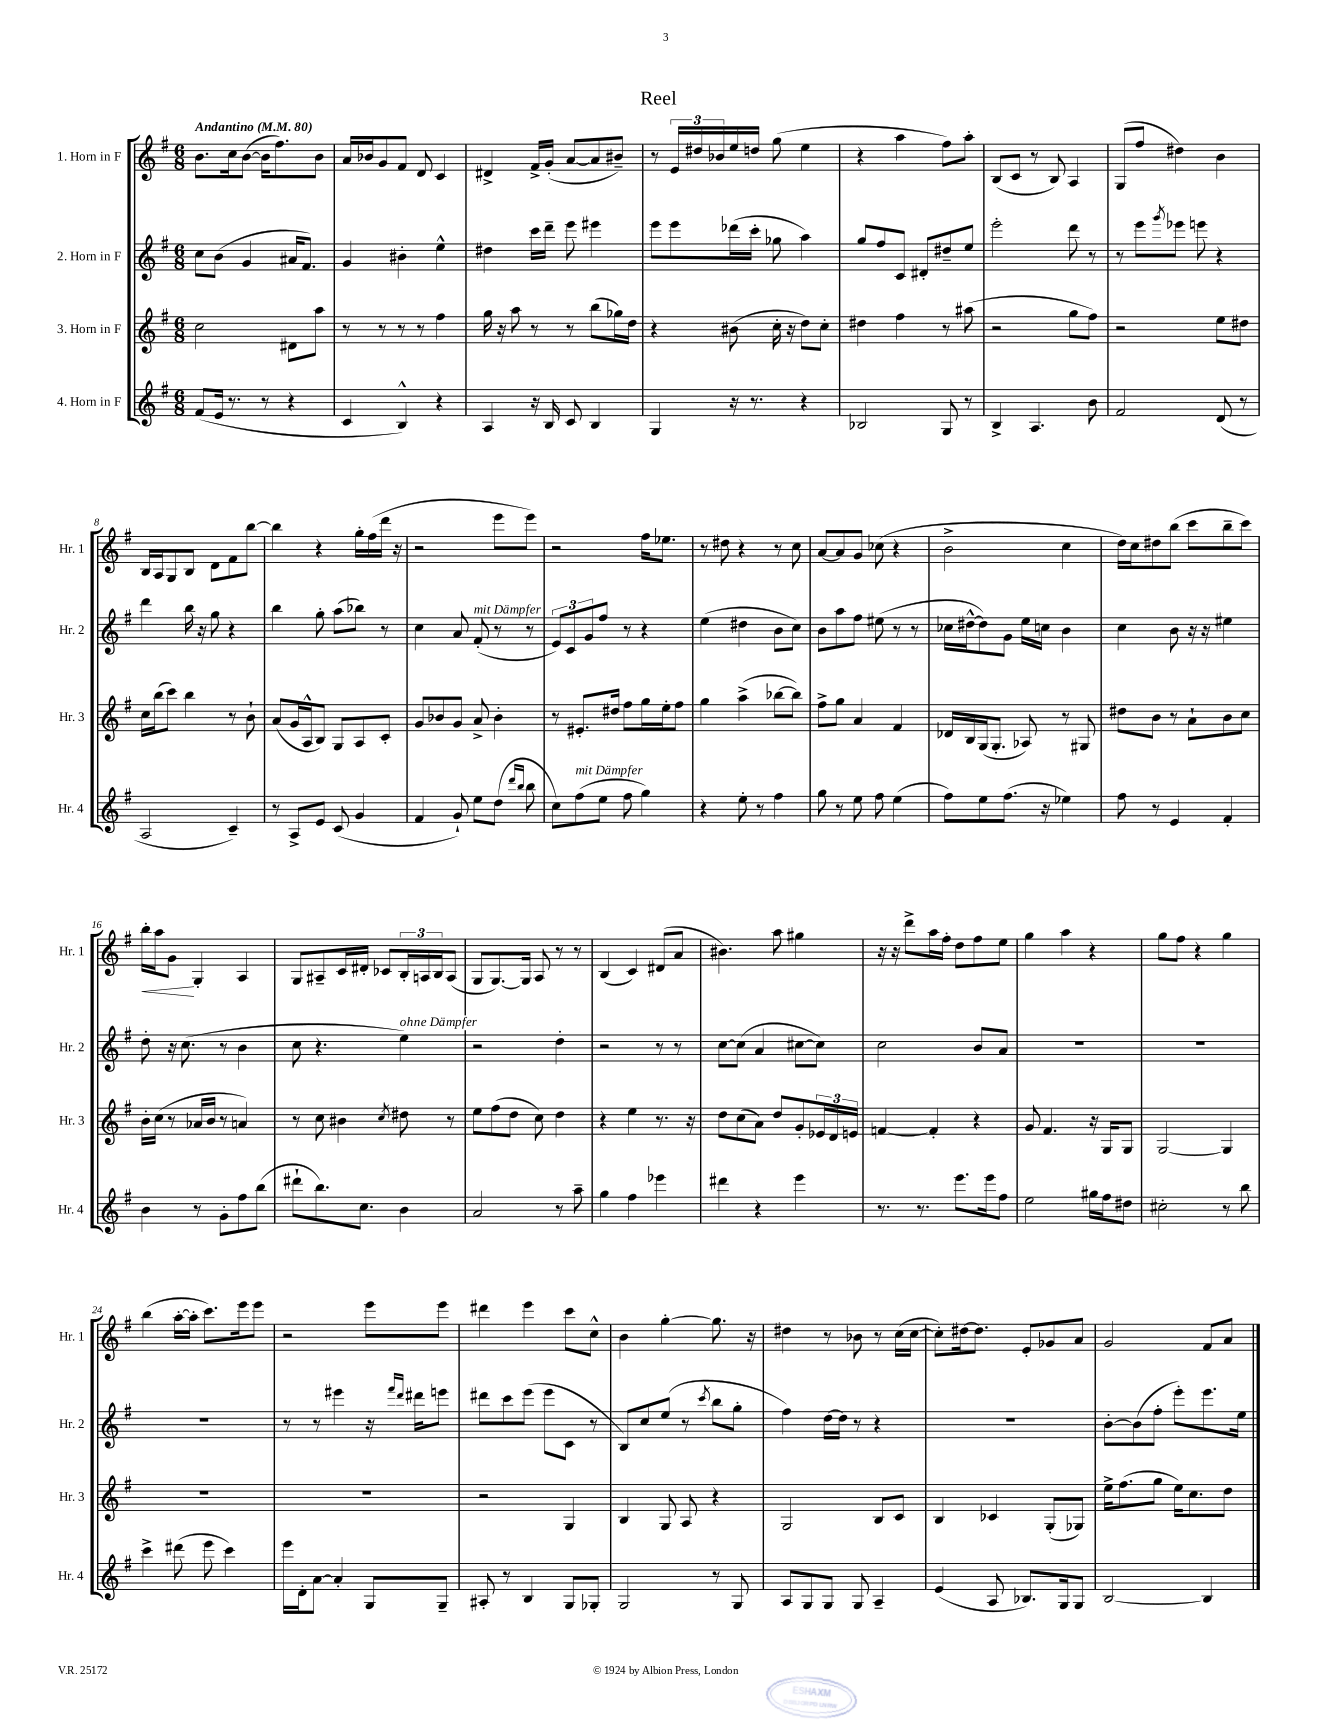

**kern	**kern	**kern	**kern
*staff4	*staff3	*staff2	*staff1
*clefG2	*clefG2	*clefG2	*clefG2
*k[f#]	*k[f#]	*k[f#]	*k[f#]
*M6/8	*M6/8	*M6/8	*M6/8
*MM80	*MM80	*MM80	*MM80
(8f#/L	2cc\	8cc\L	8.b\L
16e/Jk	.	(8b\J	.
8.r	.	.	16cc\k
.	.	4g/	([8b\J
8r	.	.	16b\]LK
.	.	.	8.ff#\)
4r	8d#\L	16a#/LK	.
.	.	8.f#/J)	.
.	8aa\J	.	8b\J
=	=	=	=
4c/	8r	4g/	16a/LL
.	.	.	16b-/J
.	8r	.	8g/
4B^^/)	8r	4b#'\	8f#/J
.	8r	.	8d/
4r	4ff#\	4ee^^\	4c/
=	=	=	=
4A/	16gg\	4dd#\	4d#^/
.	16r	.	.
.	8aa\	.	.
16r	8r	16ccc\LL	16f#^/LL
16B/	.	16ddd~\JJ	(16g'/JJ
8c/	8r	8eee\	[8a/L
4B/	(8bb\L	4eee#\	8a/]
.	16gg-\L)	.	8b#~/J)
.	16dd\JJ	.	.
=	=	=	=
4G/	4r	8eee\L	8r
.	.	8eee\	24e/LL
.	.	.	24dd#/
.	.	.	24b-/
16r	(8b#\	(16ddd-\L	16ee/
8.r	.	16ccc'\JJ	16dd/JJ
.	16cc'\	8gg-\	(8gg\
.	16r	.	.
4r	8dd\L)	4aa\)	4ee\
.	8cc'\J	.	.
=	=	=	=
2B-/	4dd#\	8gg/L	4r
.	.	8ff#/	.
.	4ff#\	8c/J	4aa\
.	.	8d#'/L	.
8G/	8r	8dd#~/	8ff#\L)
8r	(8aa#\	8ee/J	8aa'\J
=	=	=	=
4B^/	2r	2eee'\	(8B/L
.	.	.	8c/J
4.A/	.	.	8r
.	.	.	8B/)
.	8gg\L	8ddd\	4A/
8b\	8ff#\J)	8r	.
=	=	=	=
2f#/	2r	8r	(8G/L
.	.	8eee\L	8ff#/J
.	.	8qggg/	.
.	.	8eee-\J	4dd#\)
.	.	8eee\	.
(8d/	8ee\L	4r	4b\
8r	8dd#\J	.	.
=	=	=	=
2A/	16cc\LL	4ddd\	16B/LL
.	(16bb\J	.	16A/J
.	8ccc\J)	.	8G/
.	4bb\	16bb\	8B/J
.	.	16r	.
.	.	8gg\	8d\L
4c~/)	8r	4r	8f#\
.	8b`\	.	[8bb\J
=	=	=	=
8r	(8a/L	4bb\	4bb\]
8A^/L	16g/L	.	.
.	16A^^/J	.	.
8e/J	8B/J)	8gg'\	4r
(8c/	8G/L	(8aa\L	.
4g/	8A/	8bb-\J)	16gg'\LL
.	.	.	(16ff#\
.	8c'/J	8r	16ddd\JJ
.	.	.	16r
=	=	=	=
4f#/	8g/L	4cc\	2r
.	8b-/	.	.
8g`/)	8g/J	8a/	.
8ee\L	8a^/	(8f#'/	.
(8dd\J	4b-'\	8r	8eee\L
16qqddd/LL	.	.	.
16qqbb/JJ	.	.	.
8bb\	.	8r	8eee\J)
=	=	=	=
8cc\L)	8r	12e/L)	2r
.	.	12c/	.
(8ff#\	8.e#'/L	.	.
.	.	12g/	.
8ee\J	.	8ff#/J	.
.	16dd#/Jk	.	.
8ff#\	8ff#\L	8r	.
4gg\)	16gg\L	4r	16ff#\LK
.	16ee'\J	.	8.ee-\J
.	8ff#\J	.	.
=	=	=	=
4r	4gg\	(4ee\	8r
.	.	.	8dd#\
8ee'\	(4aa^\	4dd#\	4r
8r	.	.	.
4ff#\	[8bb-\L	8b\L	8r
.	8bb-\]J)	8cc\J)	8cc\
=	=	=	=
8gg\	8ff#^\L	8b\L	[8a/L
8r	8gg\J	8aa\	8a/]
8ee\	4a/	8ff#\J	8g/J
8ff#\	.	(8ee#\	(8cc-\
(4ee\	4f#/	8r	4r
.	.	8r	.
=	=	=	=
8ff#\L)	16d-/LL	16cc-\LL	2b^\
.	16B/	[16dd#^^\J	.
8ee\	(16G/J	8dd#\])	.
.	8.G'/J	.	.
(8.ff#\J	.	8g\J	.
.	8A-/)	16ee\LL	.
16r	.	16cc\JJ	.
4ee-\)	8r	4b\	4cc\
.	8G#/	.	.
=	=	=	=
8ff#\	8dd#\L	4cc\	16dd\LL)
.	.	.	16cc\J
8r	8b\J	.	8dd#\
4e/	8r	8b\	(8bb\J
.	8a`\L	16r	8ccc\L
.	.	16r	.
4f#'/	8b\	4ee#\	8bb~\
.	8cc\J	.	8ccc\J)
=	=	=	=
4b\	16b'\LL	8dd'\	16bb'\LL
.	(16cc\JJ	.	16aa\J
.	8r	16r	8g\J
.	.	(8.cc\	.
8r	16a-/LL	.	4G'/
.	16b/JJ	.	.
8g'\L	8r	8r	.
8ff#\	4a/)	4b\	4A/
(8bb\J	.	.	.
=	=	=	=
8ddd#`\L	8r	8cc\	8G/L
8.bb\)	8cc\	4.r	8A#~/
.	4b#\	.	16c/L
8.cc\J	.	.	16d#'/JJ
.	.	.	8c-/L
.	8qcc/	.	.
4b\	8dd#\	4ee\)	24B'/L
.	.	.	24A/
.	.	.	24B/J
.	8r	.	(8A/J
=	=	=	=
2a/	8ee\L	2r	8G/L
.	(8ff#\	.	[8.G/)
.	8dd\J	.	.
.	.	.	16G/]Jk
.	8cc\)	.	8A/
8r	4dd\	4dd'\	8r
8aa~\	.	.	8r
=	=	=	=
4gg\	4r	2r	(4B/
4ff#\	4ee\	.	4c/)
4eee-\	8.r	8r	(8d#/L
.	.	8r	8a/J
.	16r	.	.
=	=	=	=
4ddd#\	8dd\L	[8cc\L	4.b#\)
.	(8cc\	(8cc\]J	.
4r	8a\J)	4a/	.
.	8dd/L	.	8aa\
4eee\	8g'/	[8cc#\L	4gg#\
.	24e-/L	8cc#\]J)	.
.	24d/	.	.
.	24e/JJ	.	.
=	=	=	=
8.r	[4f/	2cc\	16r
.	.	.	16r
.	.	.	8ddd^\L
8.r	.	.	.
.	4f'/]	.	16aa\L
.	.	.	16ff#'\JJ
8.eee\L	.	.	8dd\L
.	4r	8b/L	8ff#\
16eee\k	.	.	.
8ff#\J	.	8a/J	8ee\J
=	=	=	=
2ee\	8g/	2.r	4gg\
.	4.f#/	.	.
.	.	.	4aa\
16gg#\LL	16r	.	4r
16ff#\J	16G/LK	.	.
8dd#\J	8G/J	.	.
=	=	=	=
2cc#'\	[2G/	2.r	8gg\L
.	.	.	8ff#\J
.	.	.	4r
8r	4G/]	.	4gg\
8bb\	.	.	.
=	=	=	=
4ccc^\	2.r	2.r	(4bb\
(8ddd#\	.	.	[16aa'\LL
.	.	.	16aa'\]JJ
8eee\	.	.	8.ccc\L)
4ccc\)	.	.	.
.	.	.	16eee\k
.	.	.	8eee\J
=	=	=	=
16eee\LL	2.r	8r	2r
16d'\J	.	.	.
[8a\J	.	8r	.
4a'/]	.	4eee#\	.
8G/L	.	16r	8eee\L
.	.	16qqfff#/LL	.
.	.	16qqddd/JJ	.
.	.	16ddd#\LK	.
8G~/J	.	8eee\J	8eee\J
=	=	=	=
8A#'/	2r	8ddd#\L	4ddd#\
8r	.	8ccc\	.
4B/	.	(8eee\J	4eee\
.	.	8eee\L	.
8G/L	4G/	8c\J	8ccc\L
8G-'/J	.	8r	8cc^^\J
=	=	=	=
2G/	4B/	8B/L)	4b\
.	.	8cc/	.
.	8G/	(8ee/J	[4gg'\
.	8A/	8r	.
.	.	8qccc/	.
8r	4r	8bb\L	8.gg\]
8G/	.	8gg'\J	.
.	.	.	16r
=	=	=	=
8A/L	2G/	4ff#\)	4dd#\
8G/	.	.	.
8G/J	.	[16dd\LL	8r
.	.	16dd\]JJ	.
8G/	.	8r	8b-\
4A~/	8B/L	4r	8r
.	8c/J	.	(16cc\LL
.	.	.	[16cc\JJ
=	=	=	=
(4e/	4B/	2.r	8cc'\]L)
.	.	.	[16dd#\k
.	.	.	8.dd#\]J
8A/	4c-/	.	.
8.B-/L)	.	.	8e'/L
.	(8G'/L	.	8g-/
16G/k	.	.	.
8G/J	8G-/J)	.	8a/J
=	=	=	=
[2B/	16ee^\LK	[8b'\L	2g/
.	(8.ff#\	.	.
.	.	(8b\]	.
.	8gg\J	8ff#'\J	.
.	16ee\LK)	8eee'\L)	.
.	8.cc\	.	.
4B/]	.	8.eee\	8f#/L
.	8dd\J	.	8a/J
.	.	16ee\Jk	.
==	==	==	==
*-	*-	*-	*-
